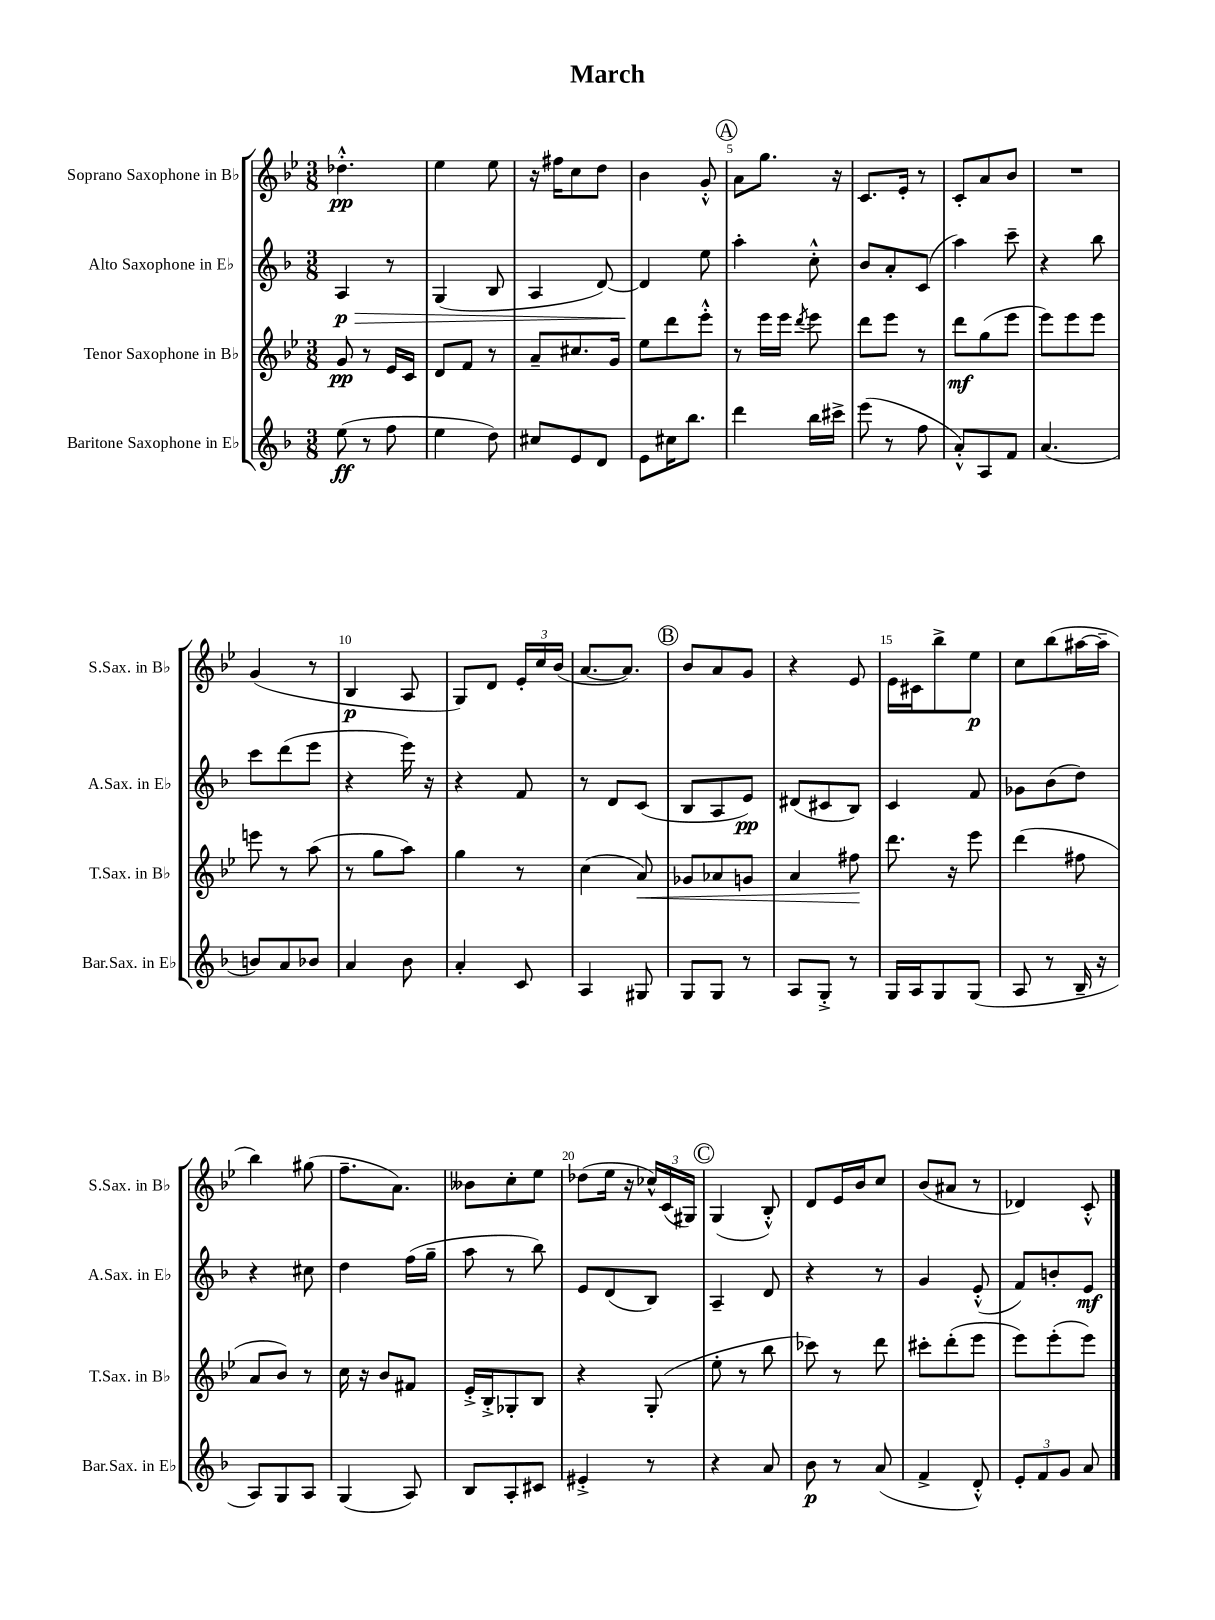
\header { title = "March" }
<<
\new StaffGroup <<
\new Staff = "s0" \with { instrumentName = "Soprano Saxophone in Bb" shortInstrumentName = "S.Sax. in Bb" } {
    \clef treble \key bes \major \numericTimeSignature \time 3/8
    \autoBeamOff des''4.-.-^\pp |
    ees''4 ees''8 |
    r16 fis''16[ c''8 d''8] |
    bes'4 g'8-.-^ |
    \mark \markup { \circle "A" } a'8[ g''8.] r16 |
    c'8.[ ees'16]-. r8 |
    c'8[-. a'8 bes'8] |
    R4. |
    g'4( r8 |
    bes4\p a8 |
    g8[) d'8] \tuplet 3/2 { ees'16[-. c''16 bes'16]( } |
    a'8.[~ a'8.]) |
    \mark \markup { \circle "B" } bes'8[ a'8 g'8] |
    r4 ees'8 |
    ees'16[ cis'16 bes''8-> ees''8]\p |
    c''8[ bes''8( ais''16~ ais''16]-- |
    bes''4) gis''8( |
    f''8.[-- a'8.]) |
    beses'8[ c''8-. ees''8] |
    des''8[( ees''16] r16 \tuplet 3/2 { ces''16[-^) c'16( gis16]) } |
    \mark \markup { \circle "C" } g4( bes8-.-^) |
    d'8[ ees'16 bes'16 c''8] |
    bes'8[( ais'8] r8 |
    des'4) c'8-.-^ \bar "|." |
}
\new Staff = "s1" \with { instrumentName = "Alto Saxophone in Eb" shortInstrumentName = "A.Sax. in Eb" } {
    \clef treble \key f \major \numericTimeSignature \time 3/8
    \autoBeamOff a4\p\> r8 |
    g4( bes8 |
    a4 d'8~) |
    d'4\! e''8 |
    \mark \markup { \circle "A" } a''4-. c''8-.-^ |
    bes'8[ a'8-. c'8]( |
    a''4) c'''8-- |
    r4 bes''8 |
    c'''8[ d'''8( e'''8] |
    r4 e'''16) r16 |
    r4 f'8 |
    r8 d'8[ c'8]( |
    \mark \markup { \circle "B" } bes8[ a8 e'8]\pp) |
    dis'8[( cis'8 bes8]) |
    c'4 f'8 |
    ges'8[ bes'8( d''8]) |
    r4 cis''8 |
    d''4 f''16[( g''16]-- |
    a''8 r8 bes''8) |
    e'8[ d'8( bes8]) |
    \mark \markup { \circle "C" } a4-- d'8 |
    r4 r8 |
    g'4 e'8-.-^( |
    f'8[) b'8-. e'8]\mf \bar "|." |
}
\new Staff = "s2" \with { instrumentName = "Tenor Saxophone in Bb" shortInstrumentName = "T.Sax. in Bb" } {
    \clef treble \key bes \major \numericTimeSignature \time 3/8
    \autoBeamOff g'8\pp r8 ees'16[ c'16] |
    d'8[ f'8] r8 |
    a'8[-- cis''8. g'16] |
    ees''8[ d'''8 ees'''8]-.-^ |
    \mark \markup { \circle "A" } r8 ees'''16[ ees'''16] \acciaccatura { d'''8 } ees'''8 |
    d'''8[ ees'''8] r8 |
    d'''8[\mf g''8( ees'''8] |
    ees'''8[) ees'''8 ees'''8] |
    e'''8 r8 a''8( |
    r8 g''8[ a''8]) |
    g''4 r8 |
    c''4( a'8\<) |
    \mark \markup { \circle "B" } ges'8[ aes'8 g'8] |
    a'4 fis''8\! |
    d'''8. r16 ees'''8 |
    d'''4( fis''8 |
    a'8[ bes'8]) r8 |
    c''16 r16 bes'8[ fis'8] |
    ees'16[-.-> bes16-.-> ges8-. bes8] |
    r4 g8-.( |
    \mark \markup { \circle "C" } ees''8-. r8 bes''8 |
    ces'''8) r8 d'''8 |
    cis'''8[-. d'''8-.( ees'''8] |
    ees'''8[) ees'''8-.( ees'''8]) \bar "|." |
}
\new Staff = "s3" \with { instrumentName = "Baritone Saxophone in Eb" shortInstrumentName = "Bar.Sax. in Eb" } {
    \clef treble \key f \major \numericTimeSignature \time 3/8
    \autoBeamOff e''8\ff( r8 f''8 |
    e''4 d''8) |
    cis''8[ e'8 d'8] |
    e'8[ cis''16 bes''8.] |
    \mark \markup { \circle "A" } d'''4 bes''16[ cis'''16]-> |
    e'''8( r8 f''8 |
    a'8[-.-^) a8 f'8] |
    a'4.( |
    b'8[) a'8 bes'8] |
    a'4 bes'8 |
    a'4-. c'8 |
    a4 gis8 |
    \mark \markup { \circle "B" } g8[ g8] r8 |
    a8[ g8]-.-> r8 |
    g16[ a16 g8 g8]( |
    a8 r8 bes16-- r16 |
    a8[) g8 a8] |
    g4( a8) |
    bes8[ a8-. cis'8] |
    eis'4-.-> r8 |
    \mark \markup { \circle "C" } r4 a'8 |
    bes'8\p r8 a'8( |
    f'4-> d'8-.-^) |
    \tuplet 3/2 { e'8[-. f'8 g'8] } a'8 \bar "|." |
}
>>
>>
\layout { \context { \Score \override BarNumber.break-visibility = ##(#f #t #t) barNumberVisibility = #(every-nth-bar-number-visible 5) } }
